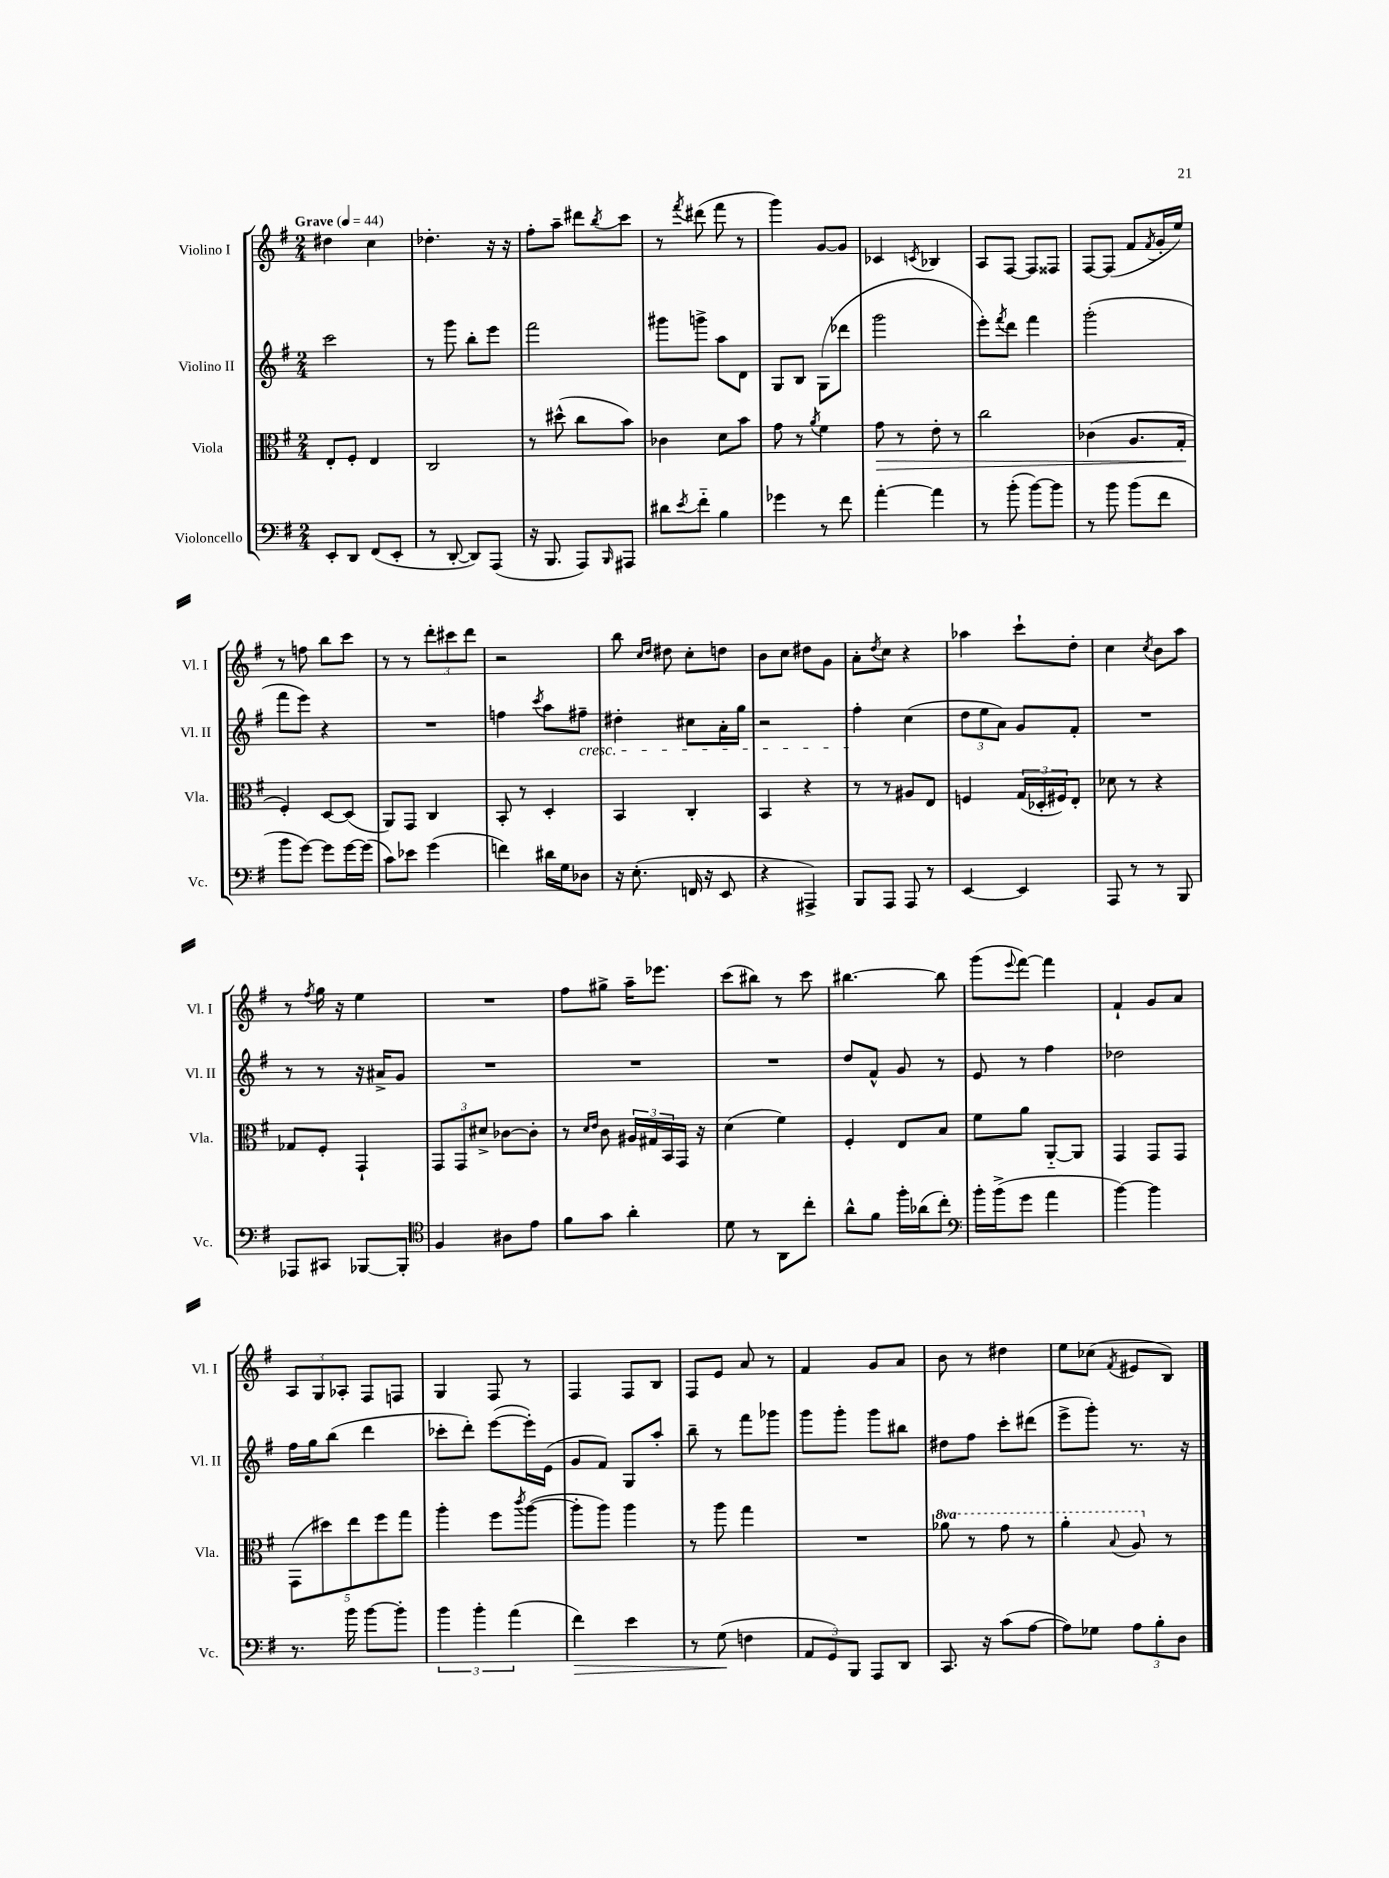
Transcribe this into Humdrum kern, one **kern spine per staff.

**kern	**kern	**kern	**kern
*staff4	*staff3	*staff2	*staff1
*clefF4	*clefC3	*clefG2	*clefG2
*k[f#]	*k[f#]	*k[f#]	*k[f#]
*M2/4	*M2/4	*M2/4	*M2/4
*MM44	*MM44	*MM44	*MM44
8EE'/L	8E'/L	2ccc\	4dd#\
8DD/J	8F#'/J	.	.
(8FF#/L	4E/	.	4cc\
8EE'/J	.	.	.
=	=	=	=
8r	2C/	8r	4.dd-'\
[8DD'/	.	8ggg\	.
8DD/]L)	.	8bb'\L	.
(8AAA/J	.	8eee\J	16r
.	.	.	16r
=	=	=	=
16r	8r	2fff#\	8ff#'\L
8.BBB/	.	.	.
.	(8dd#^^\	.	8aa~\J
8AAA/L)	8cc\L	.	8ddd#\L
16qqBBB/	.	.	8qbb/
8AAA#/J	8b\J)	.	8ccc\J
=	=	=	=
8d#\L	4c-\	8ggg#\L	8r
8qe/	.	.	8qfff#/
8f#'~\J	.	8ggg^\J	(8ddd#\
4B\	8d\L	8aa\L	8fff#\
.	8b\J	8d\J	8r
=	=	=	=
4g-\	8g\	8G/L	4ggg\)
.	8r	8B/J	.
.	8qa/	.	.
8r	4f#\	(8G\L	[8g/L
8f#\	.	8ddd-\J	8g/]J
=	=	=	=
[4a'\	8g\	2ggg\	4c-/
.	8r	.	.
.	.	.	8qc/
4a\]	8e'\	.	4B-/
.	8r	.	.
=	=	=	=
8r	2cc\	8eee'\L)	8A/L
.	.	8qfff#/	.
(8b'\	.	8ddd\J	[8F#/J
[8b\L)	.	4fff#\	8F#/]L
8b\]J	.	.	8F##/J
=	=	=	=
8r	(4c-\	(2ggg'\	[8F#/L
8b\	.	.	(8F#/]J
(8b\L	8.A/L	.	8f#/L
.	.	.	8qf#/
8f#\J	.	.	16g'/L
.	16G'/Jk	.	16ee/JJ)
=	=	=	=
8b\L	4F#'/)	8fff#\L	8r
[8g\J)	.	8eee\J)	8ff\
8g\]L	[8D/L	4r	8bb\L
[16g\L	(8D/]J	.	8ccc\J
(16g\]JJ	.	.	.
=	=	=	=
8c\L)	8AA/L)	2r	8r
8e-\J	8GG/J	.	8r
(4g\	4C/	.	12ddd'\L
.	.	.	12ccc#\
.	.	.	12ddd\J
=	=	=	=
4f\)	8BB'/	4ff\	2r
.	8r	.	.
.	.	8qccc/	.
16d#\LL	4D'/	8aa\L	.
16G\J	.	.	.
8D-\J	.	8ff#~\J	.
=	=	=	=
16r	4BB/	4dd#'\	8bb\
(8.E'\	.	.	.
.	.	.	16qqcc/LL
.	.	.	16qqdd/JJ
.	.	.	8dd#\
16FF/	4C'/	8cc#\L	8cc'\L
16r	.	.	.
8EE/	.	16a'\L	8dd\J
.	.	16gg\JJ	.
=	=	=	=
4r	4BB/	2r	8b\L
.	.	.	8cc\J
4AAA#^/)	4r	.	8dd#\L
.	.	.	8g\J
=	=	=	=
8BBB/L	8r	4ff#'\	8a'\L
.	.	.	8qdd/
8AAA/J	8r	.	8cc\J
8AAA/	8A#/L	(4cc\	4r
8r	8E/J	.	.
=	=	=	=
[4EE/	4F/	12dd\L	4aa-\
.	.	12ee\	.
.	.	12a\J)	.
4EE/]	(24G/LL	8g/L	8ccc`\L
.	24D-'/	.	.
.	24F#/J)	.	.
.	8E'/J	8f#'/J	8dd'\J
=	=	=	=
8AAA/	8d-\	2r	4cc\
8r	8r	.	.
.	.	.	8qcc/
8r	4r	.	8b\L
8BBB/	.	.	8aa\J
=	=	=	=
8AAA-/L	8G-/L	8r	8r
.	.	.	8qff#/
8CC#/J	8F#'/J	8r	16gg\
.	.	.	16r
[8BBB-/L	4GG`/	16r	4ee\
.	.	16a#^/LK	.
8BBB-'/]J	.	8g/J	.
=	=	=	=
*clefC4	*	*	*
4F#/	12GG/L	2r	2r
.	12GG/	.	.
.	12d#^/J	.	.
8A#\L	[8c-\L	.	.
8e\J	8c-'\]J	.	.
=	=	=	=
8f#\L	8r	2r	8ff#\L
.	16qqd/LL	.	.
.	16qqe/JJ	.	.
8g\J	8c\	.	8gg#^\J
4a'\	24A#/LL	.	16aa~\LK
.	24G#/	.	.
.	.	.	8.eee-\J
.	24BB/	.	.
.	16GG/JJ	.	.
.	16r	.	.
=	=	=	=
8d\	(4d\	2r	(8ccc\L
8r	.	.	8bb#\J)
8AA\L	4f#\)	.	8r
8cc'\J	.	.	8ccc\
=	=	=	=
8a^^\L	4F#'/	8dd/L	[4.bb#\
8f#\J	.	8f#^^/J	.
16ff#'\LL	8E/L	8g/	.
(16a-\J	.	.	.
8cc'\J)	8B/J	8r	8bb#\]
=	=	=	=
*clefF4	*	*	*
16b'\LL	8f#\L	8e/	(8ggg\L
(16b^\J	.	.	.
.	.	.	8qqeee/
8g\J	8a\J	8r	[8fff#\J)
4a\	[8AA'~/L	4ff#\	4fff#\]
.	8AA/]J	.	.
=	=	=	=
[4b\)	4GG/	2dd-\	4f#`/
4b\]	8GG/L	.	8g/L
.	8GG/J	.	8a/J
=	=	=	=
8.r	(10GG\L	16ff#\LL	12A/L
.	.	16gg\J	.
.	.	.	12G/
.	10dd#\)	.	.
.	.	(8bb\J	.
.	.	.	12A-'/J
16b\	.	.	.
.	10ee\	.	.
[8b\L	.	4ddd\	8F#/L
.	10ff#\	.	.
8b'\]J	.	.	8F/J
.	10gg\J	.	.
=	=	=	=
6b\	4aa'\	8ccc-'\L	4G/
.	.	8ddd'\J)	.
6b'\	.	.	.
.	8ff#\L	([8eee\L	8F#/
(6a\	.	.	.
.	8qccc/	.	.
.	([8aa\J	16eee'\]L)	8r
.	.	(16e\JJ	.
=	=	=	=
4f#\)	8aa'\]L	8g/L	4F#/
.	8aa\J)	8f#/J)	.
4e\	4aa\	8G/L	8F#/L
.	.	8aa'/J	8B/J
=	=	=	=
8r	8r	8bb~\	8F#/L
(8G\	8aa\	8r	8e/J
4F\	4gg\	8fff#\L	8a/
.	.	8ggg-\J	8r
=	=	=	=
12AA/L	2r	8ggg\L	4f#/
12GG/)	.	.	.
.	.	8ggg'\J	.
12BBB/J	.	.	.
8AAA/L	.	8ggg\L	8g/L
8DD/J	.	8bb#\J	8a/J
=	=	=	=
8.CC/	8aa-\	8dd#\L	8b\
.	8r	8ff#\J	8r
16r	.	.	.
(8c\L	8gg\	8ccc'\L	4dd#\
[8A\J	8r	(8ddd#\J	.
=	=	=	=
8A\]L)	4aa'\	8eee^\L	8ee\L
8G-\J	.	8ggg'\J)	(8cc-\J
.	8qqb/	.	8qf#/
12A\L	8a/	8.r	8e#/L
12B'\	.	.	.
.	8r	.	8B/J)
12D\J	.	.	.
.	.	16r	.
==	==	==	==
*-	*-	*-	*-
